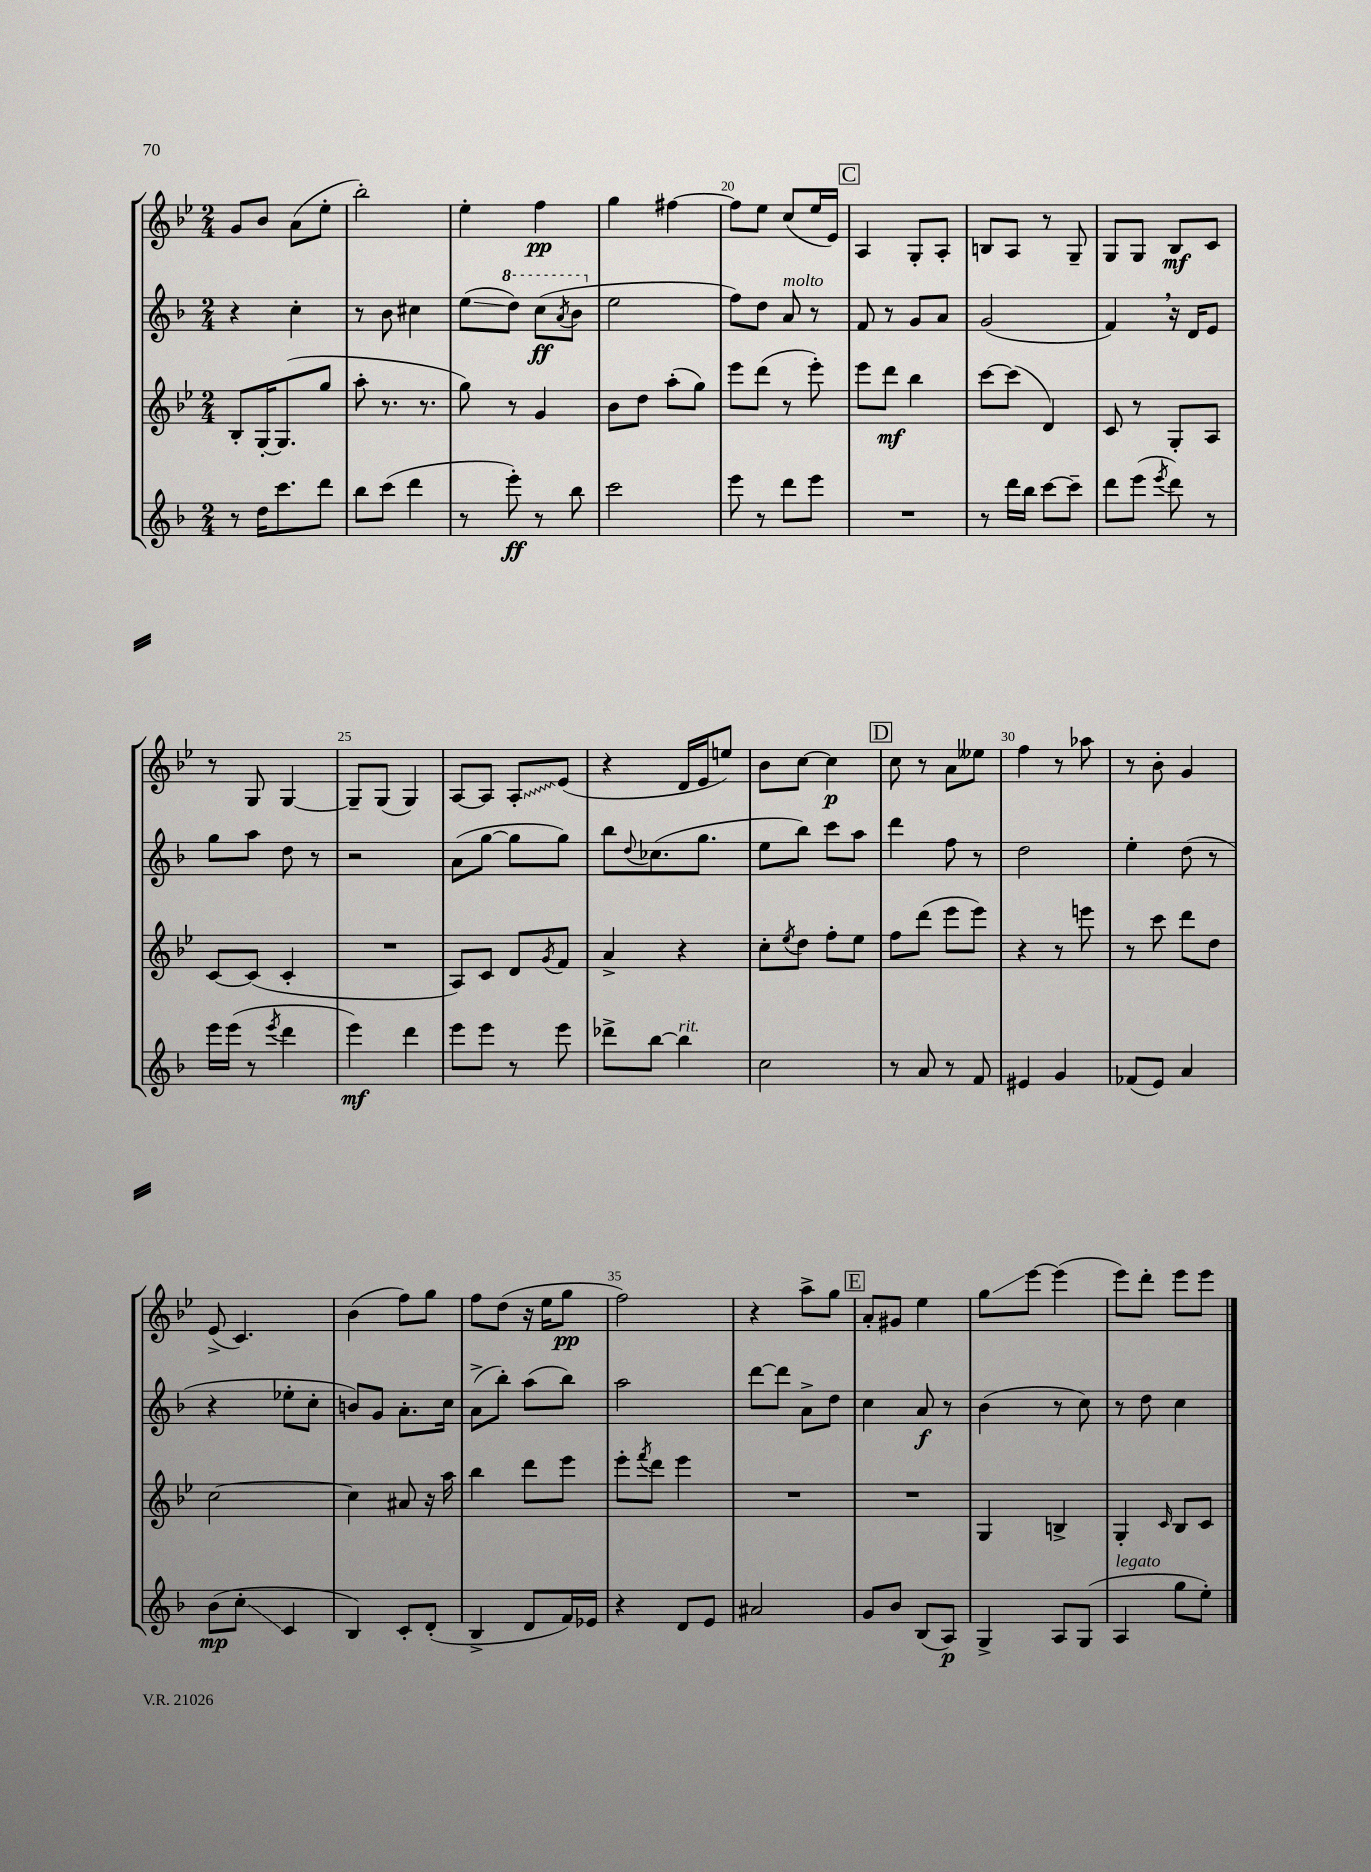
<<
\new StaffGroup <<
\new Staff = "s0" {
    \clef treble \key bes \major \numericTimeSignature \time 2/4
    g'8 bes'8 a'8( ees''8-. |
    bes''2-.) |
    ees''4-. f''4\pp |
    g''4 fis''4~ |
    fis''8 ees''8 c''8( ees''16 ees'16) |
    \mark \markup { \box "C" } a4 g8-. a8-. |
    b8 a8 r8 g8-- |
    g8 g8 bes8\mf c'8 |
    r8 g8 g4~ |
    g8-- g8( g4) |
    a8~ a8 \once \override Glissando.style = #'zigzag a8-.\glissando ees'8( |
    r4 d'16 ees'16 e''8) |
    bes'8 c''8~ c''4\p |
    \mark \markup { \box "D" } c''8 r8 a'8 eeses''8 |
    f''4 r8 aes''8 |
    r8 bes'8-. g'4 |
    ees'8->( c'4.) |
    bes'4( f''8) g''8 |
    f''8 d''8( r16 ees''16 g''8\pp |
    f''2) |
    r4 a''8-> g''8 |
    \mark \markup { \box "E" } a'8-. gis'8 ees''4 |
    g''8\glissando ees'''8~ ees'''4( |
    ees'''8) d'''8-. ees'''8 ees'''8 \bar "|." |
}
\new Staff = "s1" {
    \clef treble \key f \major \numericTimeSignature \time 2/4
    r4 c''4-. |
    r8 bes'8 cis''4 |
    e''8\glissando( \ottava #1 d'''8) c'''8\ff( \acciaccatura { a''8 } bes''8 \ottava #0 |
    e''2 |
    f''8) d''8 a'8^\markup { \italic "molto" } r8 |
    \mark \markup { \box "C" } f'8 r8 g'8 a'8 |
    g'2( |
    f'4) \breathe r16 d'16 e'8 |
    g''8 a''8 d''8 r8 |
    r2 |
    a'8( g''8~ g''8 g''8) |
    bes''8 \appoggiatura { d''8 } ces''8.( g''8. |
    e''8 bes''8) c'''8 a''8 |
    \mark \markup { \box "D" } d'''4 f''8 r8 |
    d''2 |
    e''4-. d''8( r8 |
    r4 ees''8-. c''8-. |
    b'8) g'8 a'8.-. c''16 |
    a'8->( bes''8-.) a''8( bes''8) |
    a''2 |
    d'''8~ d'''8 a'8-> d''8 |
    \mark \markup { \box "E" } c''4 a'8\f r8 |
    bes'4( r8 c''8) |
    r8 d''8 c''4 \bar "|." |
}
\new Staff = "s2" {
    \clef treble \key bes \major \numericTimeSignature \time 2/4
    bes8-. g16~-. g8.( g''8 |
    a''8-. r8. r8. |
    g''8) r8 g'4 |
    bes'8 d''8 a''8-.( g''8) |
    ees'''8 d'''8( r8 ees'''8-.) |
    \mark \markup { \box "C" } ees'''8 d'''8\mf bes''4 |
    c'''8~ c'''8( d'4) |
    c'8 r8 g8-. a8 |
    c'8~ c'8( c'4-. |
    R2 |
    a8) c'8 d'8 \acciaccatura { g'8 } f'8 |
    a'4-> r4 |
    c''8-. \acciaccatura { ees''8 } d''8 f''8-. ees''8 |
    \mark \markup { \box "D" } f''8 d'''8( ees'''8 ees'''8) |
    r4 r8 e'''8 |
    r8 c'''8 d'''8 d''8 |
    c''2~ |
    c''4 ais'8 r16 a''16 |
    bes''4 d'''8 ees'''8 |
    ees'''8-. \acciaccatura { f'''8 } d'''8 ees'''4 |
    R2 |
    \mark \markup { \box "E" } R2 |
    g4 b4-> |
    g4-. \grace { c'16 } bes8 c'8 \bar "|." |
}
\new Staff = "s3" {
    \clef treble \key f \major \numericTimeSignature \time 2/4
    r8 d''16 c'''8. d'''8 |
    bes''8 c'''8( d'''4 |
    r8 e'''8-.\ff) r8 bes''8 |
    c'''2 |
    e'''8 r8 d'''8 e'''8 |
    \mark \markup { \box "C" } R2 |
    r8 d'''16 bes''16 c'''8~ c'''8-- |
    d'''8 e'''8( \acciaccatura { e'''8 } d'''8) r8 |
    e'''16 e'''16( r8 \acciaccatura { e'''8 } d'''4 |
    e'''4\mf) d'''4 |
    e'''8 e'''8 r8 e'''8 |
    des'''8-> bes''8~ bes''4^\markup { \italic "rit." } |
    c''2 |
    \mark \markup { \box "D" } r8 a'8 r8 f'8 |
    eis'4 g'4 |
    fes'8( e'8) a'4 |
    bes'8\mp( c''8-.\glissando c'4 |
    bes4) c'8-. d'8-.( |
    bes4-> d'8 f'16) ees'16 |
    r4 d'8 e'8 |
    ais'2 |
    \mark \markup { \box "E" } g'8 bes'8 bes8( a8\p) |
    g4-> a8 g8( |
    a4^\markup { \italic "legato" } g''8 e''8-.) \bar "|." |
}
>>
>>
\layout { \context { \Score currentBarNumber = #16 \override BarNumber.break-visibility = ##(#f #t #t) barNumberVisibility = #(every-nth-bar-number-visible 5) } }
